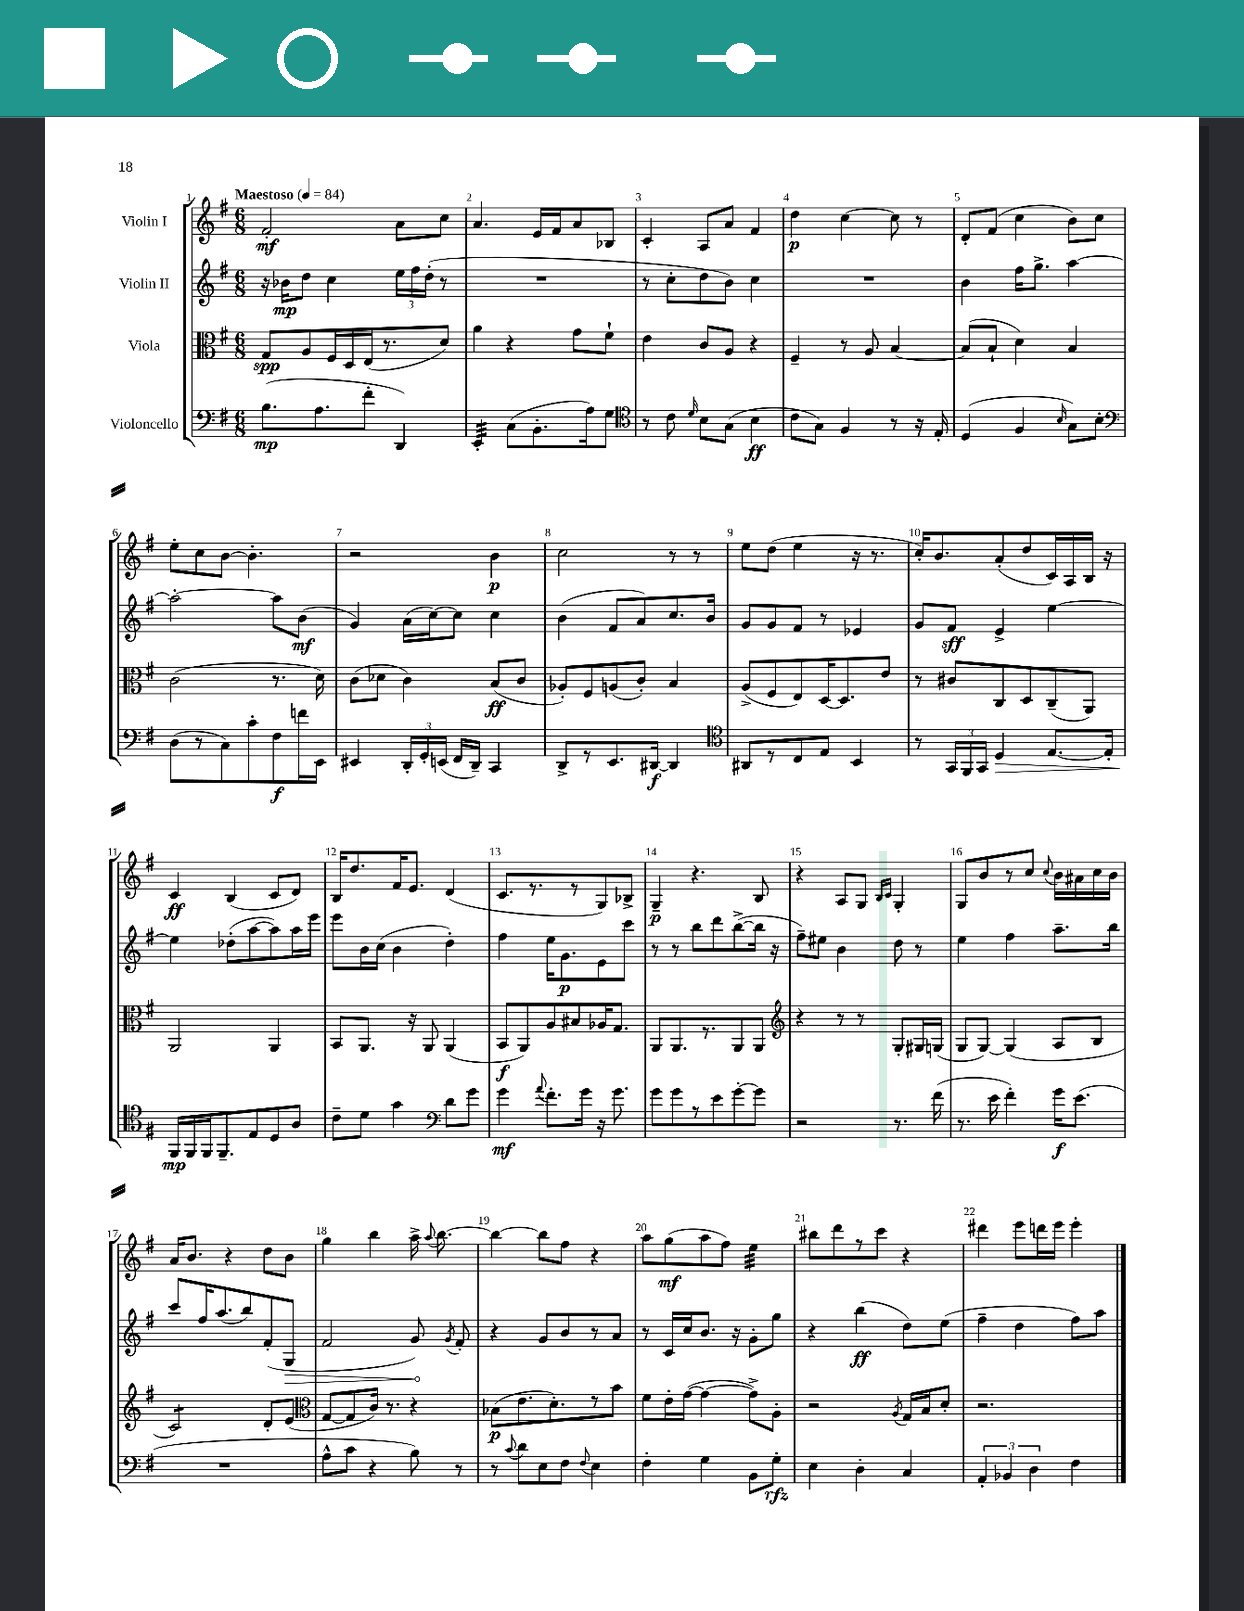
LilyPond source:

<<
\new StaffGroup <<
\new Staff = "s0" \with { instrumentName = "Violin I" } {
    \clef treble \key g \major \numericTimeSignature \time 6/8 \tempo "Maestoso" 4 = 84
    \autoBeamOff fis'2-.\mf a'8[ c''8] |
    a'4. e'16[ fis'16 a'8 bes8] |
    c'4-. a8[ a'8] fis'4 |
    d''4\p c''4~ c''8 r8 |
    d'8[-. fis'8]( c''4 b'8[) c''8] |
    e''8[-. c''8 b'8]~ b'4.-. |
    r2 b'4\p |
    c''2 r8 r8 |
    e''8[ d''8]( e''4 r16 r8. |
    c''16[-.) b'8. a'8-.( d''8 c'16) a16 b16] r16 |
    c'4\ff b4( c'8[ d'8]) |
    b16[ d''8. fis'16 e'8.] d'4( |
    c'8.[ r8. r8 g8) bes8]-> |
    g4--\p r4. b8 |
    r4 a8[ g8] \grace { b16[ c'16] } g4-. |
    g8[ b'8 r8 c''8] \appoggiatura { c''8 } b'16[ ais'16 c''16 b'16] |
    a'16[ b'8.] r4 d''8[ b'8] |
    g''4 b''4 a''16-> \appoggiatura { a''8 } b''8.~ |
    b''4~ b''8[ fis''8] r4 |
    a''8[ g''8\mf( a''8 fis''8]) e''4:32 |
    bis''8[ d'''8 r8 c'''8] r4 |
    dis'''4 e'''8[ d'''16 e'''16] e'''4-. \bar "|." |
}
\new Staff = "s1" \with { instrumentName = "Violin II" } {
    \clef treble \key g \major \numericTimeSignature \time 6/8
    \autoBeamOff r16 bes'16[\mp d''8] c''4 \tuplet 3/2 { e''16[ fis''16 d''16]-.( } r8 |
    R2. |
    r8 c''8[-. d''8 b'8]) c''4 |
    R2. |
    b'4 fis''16[ g''8.]-> a''4~ |
    a''2~-. a''8[ b'8]\mf( |
    g'4) a'16[( c''16~) c''8] c''4 |
    b'4( fis'8[ a'8) c''8. b'16] |
    g'8[ g'8 fis'8] r8 ees'4 |
    g'8[ fis'8]\sff e'4-> e''4~ |
    e''4 des''8[-.( a''8~ a''8) a''16 e'''16] |
    e'''8[ b'16 c''16]( b'4 d''4-.) |
    fis''4 e''16[ g'8.\p e'8 c'''8] |
    r8 r8 b''8[ d'''8 b''8~->( b''16] r16 |
    fis''8[--) eis''8] b'4 d''8 r8 |
    e''4 fis''4 a''8.[-- b''16] |
    c'''8[ fis''16 a''8.( b''8) fis'8-.( \once \override Hairpin.circled-tip = ##t g8]\> |
    fis'2 g'8\!) \acciaccatura { g'8 } fis'8-. |
    r4 g'8[ b'8 r8 a'8] |
    r8 c'16[ c''16 b'8.] r16 g'8[-. g''8] |
    r4 b''4\ff( d''8[) e''8]( |
    fis''4-- d''4 fis''8[) a''8] \bar "|." |
}
\new Staff = "s2" \with { instrumentName = "Viola" } {
    \clef alto \key g \major \numericTimeSignature \time 6/8
    \autoBeamOff g8[\spp a8 fis16 d16 e16( r8. d'8]) |
    a'4 r4 g'8[ fis'8]-! |
    e'4 c'8[ a8] r4 |
    fis4-- r8 a8 b4~ |
    b8[( b8]-! d'4) b4 |
    c'2( r8. d'16) |
    c'8[( des'8] c'4) b8[\ff( c'8] |
    aes8[-.) fis8 a8( c'8]-.) b4 |
    a8[->( fis8 e8) d16~ d8. e'8] |
    r8 cis'8[ c8 d8 c8--( a,8]) |
    a,2 a,4 |
    b,8[ a,8.] r16 a,8 a,4( |
    b,8[\f a,8) a8 bis8 aes16 g8.] |
    a,8[ a,8. r8. a,8 a,8] |
    \clef treble r4 r8 r8 g8[-. gis16 g16]( |
    g8[ g8]~) g4( a8[ b8] |
    c'2:8) d'8[-. e'8]( |
    \clef alto g8[~ g8 c'16]) r8. r4 |
    bes8[\p( e'8. d'8.-.) r8 b'8] |
    fis'8[ e'16-. g'16]~( g'4~ g'8[->) a8]-. |
    r2 \acciaccatura { a8 } g16[ b16 d'8]-. |
    r2. \bar "|." |
}
\new Staff = "s3" \with { instrumentName = "Violoncello" } {
    \clef bass \key g \major \numericTimeSignature \time 6/8
    \autoBeamOff b8.[\mp( a8. fis'8]-. d,4) |
    e,4:32-. c8[( b,8.-. a16) g8] |
    \clef tenor r8 c'8 \grace { d'16 } b8[ g8]( b4\ff |
    c'8[ g8]) fis4 r8 r16 e16-. |
    d4( fis4 \grace { b16 } g8[) b8]-. |
    \clef bass d8[( r8 c8) c'8-. fis8\f f'16 e,16] |
    eis,4 \tuplet 3/2 { d,16[-. g,16-. e,16]( } fis,16[ d,16]--) c,4 |
    d,8[-> r8 e,8. dis,16]~\f dis,4 |
    \clef tenor ais,8[ r8 c8 e8] b,4 |
    r8 \tuplet 3/2 { g,16[ fis,16 g,16] } d4\> e8.[~ e16]-. |
    fis,16[\mp\! fis,16 fis,16 fis,8.-- e8 d8 a8] |
    c'8[-- d'8] g'4 \clef bass d'8[ g'8] |
    g'4\mf \appoggiatura { a'8 } fis'8.[-. g'16] r16 g'8. |
    g'8[ g'8 r8 e'8 g'8~-. g'8] |
    r2 r8. fis'16( |
    r8. e'16 fis'4-.) g'16[\f e'8.]( |
    R2. |
    a8[-^ c'8] r4 b8) r8 |
    r8 \appoggiatura { c'8 } d'8[ e8 fis8] \appoggiatura { fis8 } e4 |
    fis4-. g4 b,8[ g8]-.\rfz |
    e4 d4-. c4 |
    \tuplet 3/2 { a,4-. bes,4 d4 } fis4 \bar "|." |
}
>>
>>
\layout { \context { \Score \override BarNumber.break-visibility = ##(#f #t #t) barNumberVisibility = #all-bar-numbers-visible } }
